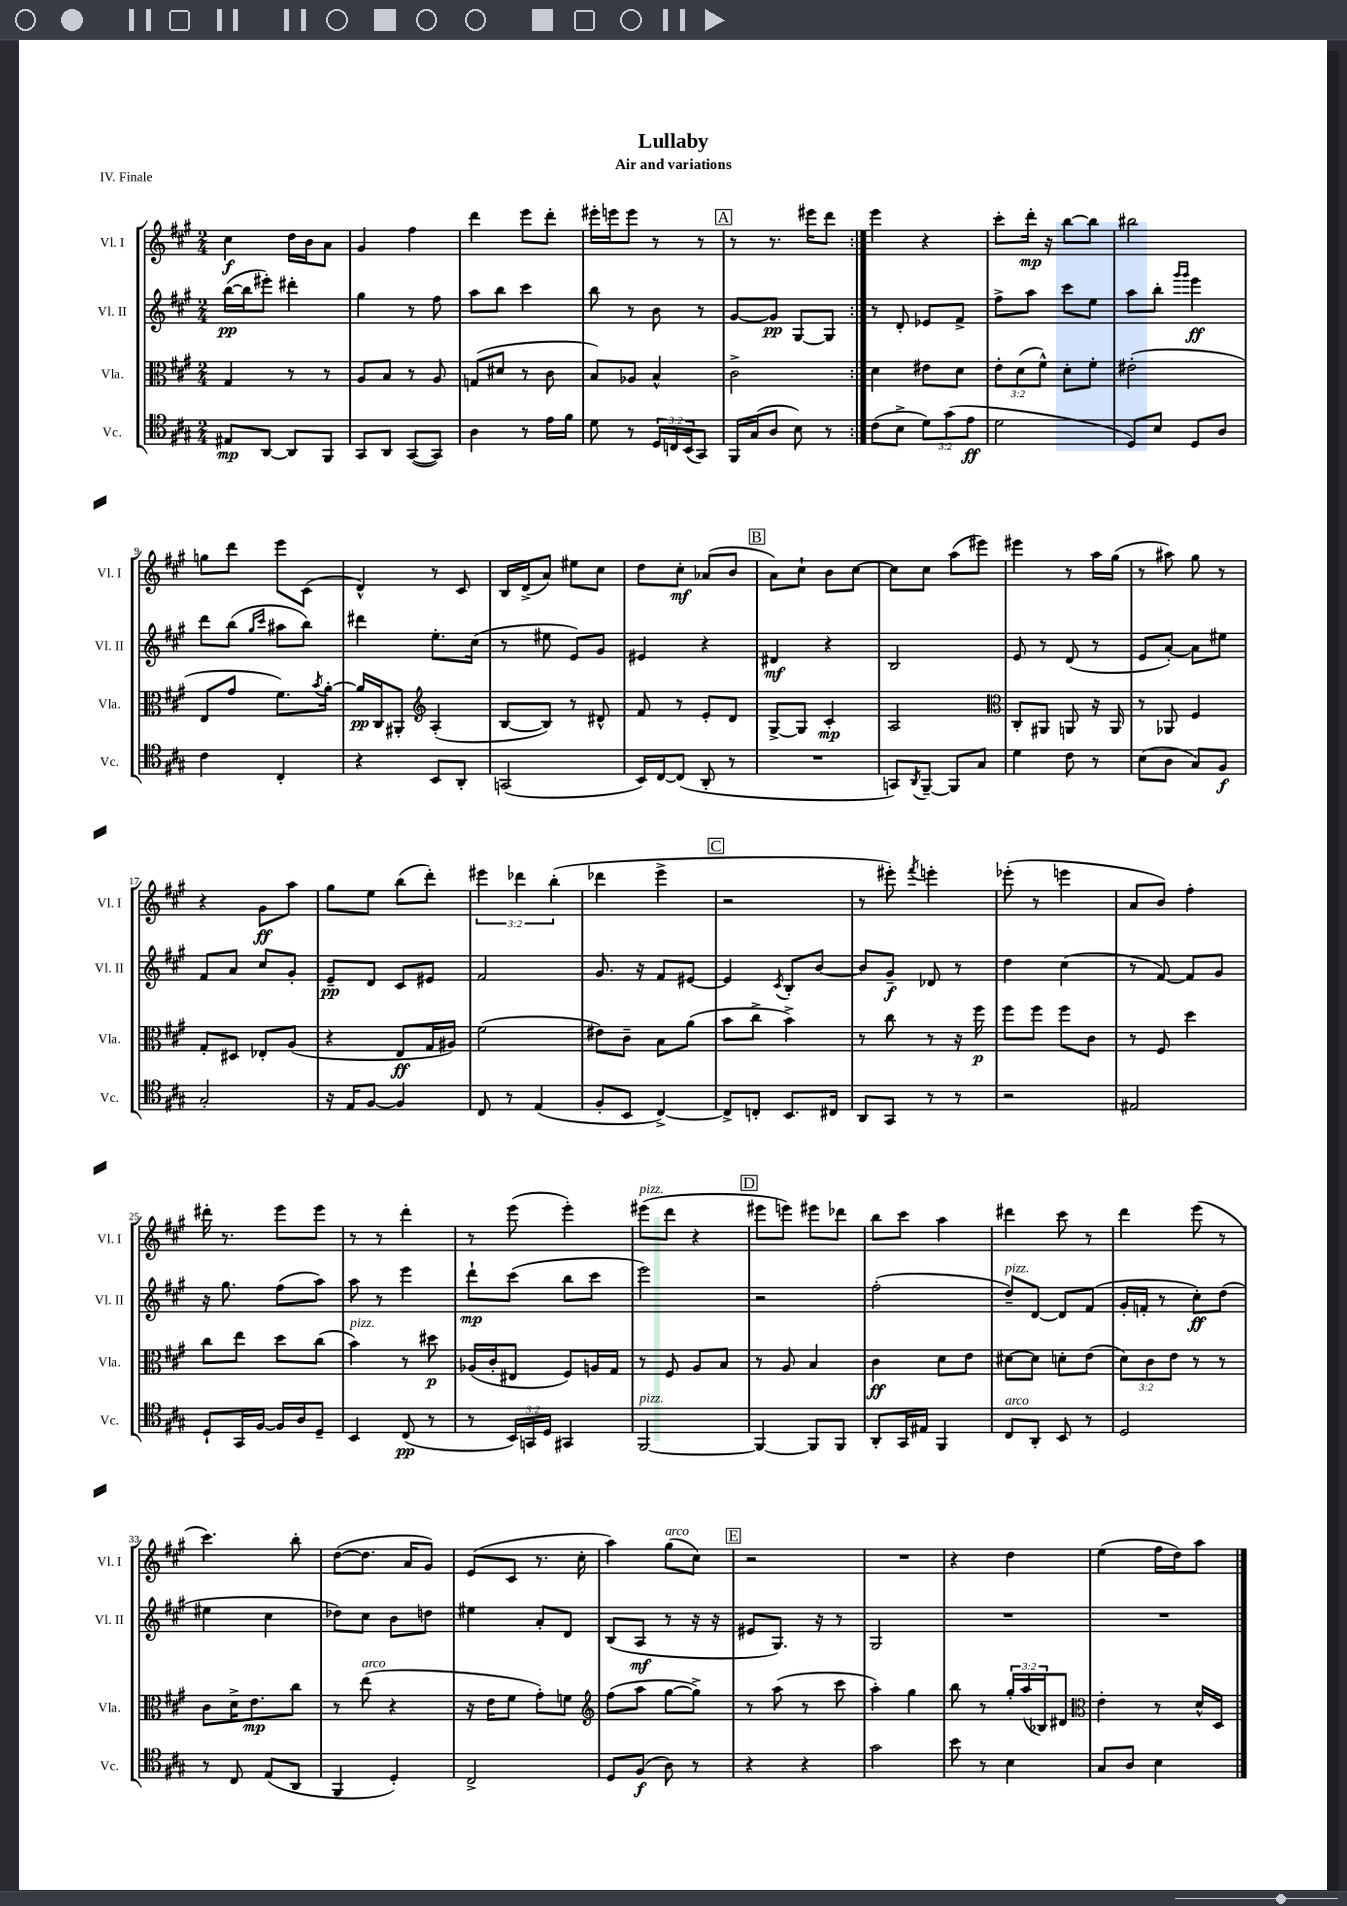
\header { title = "Lullaby" subtitle = "Air and variations" piece = "IV. Finale" }
<<
\new StaffGroup <<
\new Staff = "s0" \with { instrumentName = "Vl. I" shortInstrumentName = "Vl. I" } {
    \clef treble \key a \major \numericTimeSignature \time 2/4 \override Staff.TupletNumber.text = #tuplet-number::calc-fraction-text
    \repeat volta 2 { cis''4\f d''16 b'16 a'8 |
    gis'4 fis''4 |
    d'''4 e'''8 d'''8-. |
    eis'''16-. e'''16 e'''8 r8 r8 |
    \mark \markup { \box "A" } r8 r8. eis'''16 d'''8 | }
    e'''4 r4 |
    cis'''8-. d'''16-.\mp r16 b''8~ b''8 |
    bis''2 |
    g''8 d'''8 e'''8 cis'8( |
    d'4-^) r8 cis'8 |
    b16 d'16->( a'8) eis''8 cis''8 |
    d''8 cis''8-.\mf aes'8( b'8 |
    \mark \markup { \box "B" } a'8) cis''8-! b'8 cis''8~ |
    cis''8 cis''8 a''8( eis'''8) |
    eis'''4 r8 a''16 gis''16( |
    r8 ais''8) gis''8 r8 |
    r4 gis'8\ff a''8 |
    gis''8 e''8 b''8( d'''8-.) |
    \tuplet 3/2 { eis'''4 des'''4 b''4-.( } |
    des'''4 e'''4-> |
    \mark \markup { \box "C" } r2 |
    r8 eis'''8-.) \acciaccatura { fis'''8 } e'''4-. |
    ees'''8-.( r8 e'''4 |
    a'8 b'8) fis''4-. |
    dis'''16-. r8. e'''8 e'''8 |
    r8 r8 d'''4-. |
    r8 e'''8( e'''4-.) |
    eis'''8^\markup { \italic "pizz." }( d'''8 r4 |
    \mark \markup { \box "D" } eis'''8 e'''8) eis'''8 des'''8 |
    b''8 cis'''8 a''4 |
    dis'''4 cis'''8 r8 |
    d'''4 e'''8( r8 |
    cis'''4.) b''8-. |
    d''8~( d''8. a'16 gis'8) |
    e'8( cis'8 r8. cis''16-. |
    a''4) gis''8^\markup { \italic "arco" }( cis''8) |
    \mark \markup { \box "E" } r2 |
    R2 |
    r4 d''4 |
    e''4( fis''16 d''16) a''8 \bar "|." |
}
\new Staff = "s1" \with { instrumentName = "Vl. II" shortInstrumentName = "Vl. II" } {
    \clef treble \key a \major \numericTimeSignature \time 2/4
    \repeat volta 2 { b''16~\pp( b''16 eis'''8-.) dis'''4-. |
    gis''4 r8 fis''8 |
    a''8 b''8 cis'''4 |
    b''8 r8 b'8 r8 |
    \mark \markup { \box "A" } gis'8~ gis'8\pp gis8~ gis8 | }
    r8 d'8-. ees'8 fis'8-> |
    fis''8-> a''8 cis'''8 e''8 |
    a''8 b''8-. \grace { gis'''16 gis'''16 } e'''4\ff |
    d'''8 b''8( \grace { gis''16 cis'''16 } ais''8 b''8) |
    dis'''4 e''8.-. cis''16( |
    r8 eis''8 e'8) gis'8 |
    eis'4 r4 |
    \mark \markup { \box "B" } dis'4\mf r4 |
    b2 |
    e'8 r8 d'8( r8 |
    e'8 a'8~-.) a'8 eis''8 |
    fis'8 a'8 cis''8 gis'8-. |
    e'8--\pp d'8 cis'8 eis'8 |
    fis'2 |
    gis'8. r16 fis'8 eis'8~ |
    \mark \markup { \box "C" } eis'4 \acciaccatura { cis'8 } b8-. b'8~ |
    b'8 gis'8--\f des'8 r8 |
    d''4 cis''4( |
    r8 fis'8~) fis'8 gis'8 |
    r16 gis''8. fis''8( a''8) |
    a''8 r8 e'''4 |
    d'''8-!\mp cis'''8( b''8 cis'''8 |
    e'''2) |
    \mark \markup { \box "D" } r2 |
    fis''2-.( |
    d''8--^\markup { \italic "pizz." }) d'8~ d'8 fis'8( |
    gis'16-. f'16-. r8 cis''8-.\ff) d''8( |
    eis''4 cis''4 |
    des''8) cis''8 b'8 d''8 |
    eis''4 a'8-. d'8 |
    b8( a8\mf r8 r16 r16 |
    \mark \markup { \box "E" } eis'8 gis8.) r16 r8 |
    gis2 |
    R2 |
    R2 \bar "|." |
}
\new Staff = "s2" \with { instrumentName = "Vla." shortInstrumentName = "Vla." } {
    \clef alto \key a \major \numericTimeSignature \time 2/4 \override Staff.TupletNumber.text = #tuplet-number::calc-fraction-text
    \repeat volta 2 { gis4 r8 r8 |
    a8 b8 r8 a8 |
    g8( dis'8 r8 cis'8 |
    b8) aes8 b4-^ |
    \mark \markup { \box "A" } cis'2-> | }
    d'4 eis'8 d'8 |
    \tuplet 3/2 { e'8-. d'8( fis'8-^) } d'8-. fis'8-. |
    eis'2-.( |
    e8 gis'8 fis'8.) \acciaccatura { b'8 } a'16~-. |
    a'16\pp cis16 ais,8-. \clef treble a4-.( |
    b8~ b8) r8 dis'8-^ |
    fis'8 r8 e'8-. d'8 |
    \mark \markup { \box "B" } gis8~-> gis8 cis'4-.\mp |
    a2 |
    \clef alto cis8-. ais,8 a,8 r16 a,16 |
    r8 aes,8 fis4 |
    gis8-. dis8 ees8-. a8( |
    r4 e8\ff gis16 ais16) |
    fis'2( |
    eis'8) cis'8-- b8 a'8( |
    \mark \markup { \box "C" } b'8 cis''8-> b'4->) |
    r8 cis''8 r8 r16 fis''16\p |
    fis''8 fis''8 fis''8 cis'8 |
    r8 fis8 d''4 |
    cis''8 e''8 d''8 cis''8( |
    b'4^\markup { \italic "pizz." }) r8 dis''8\p |
    aes16( cis'16-. eis8 fis8) a16 gis16 |
    r8 fis8 a8 b8 |
    \mark \markup { \box "D" } r8 a8 b4 |
    cis'4\ff d'8 e'8 |
    dis'8~ dis'8 d'8-. e'8( |
    \tuplet 3/2 { d'8) cis'8 e'8 } r8 r8 |
    cis'8 d'16-> e'8.\mp cis''8 |
    r8 e''8^\markup { \italic "arco" }( r4 |
    r16 e'16 fis'8 gis'8-.) f'8 |
    \clef treble fis''8( a''8 gis''8~ gis''8->) |
    \mark \markup { \box "E" } r8 a''8( r8 cis'''8 |
    a''4-.) gis''4 |
    b''8 r8 \tuplet 3/2 { gis''16-. a''16( bes16) } dis'8 |
    \clef alto e'4-. r8 d'16-^ d16 \bar "|." |
}
\new Staff = "s3" \with { instrumentName = "Vc." shortInstrumentName = "Vc." } {
    \clef tenor \key a \major \numericTimeSignature \time 2/4 \override Staff.TupletNumber.text = #tuplet-number::calc-fraction-text
    \repeat volta 2 { eis8\mp a,8~ a,8 fis,8 |
    gis,8 a,8 gis,8~( gis,8) |
    a4 r8 e'16 fis'16 |
    d'8 r8 \tuplet 3/2 { d16 c16 b,16( } gis,8) |
    \mark \markup { \box "A" } fis,16 gis16( a8 b8) r8 | }
    cis'8( b8-> \tuplet 3/2 { d'8) gis'8( e'8\ff } |
    d'2 |
    d8) b8 d8 a8 |
    cis'4 cis4-. |
    r4 b,8 a,8-. |
    g,2( |
    b,16) cis16~ cis8( a,8-. r8 |
    \mark \markup { \box "B" } R2 |
    g,8) \acciaccatura { a,8 } fis,8~-- fis,8 gis8 |
    d'4 cis'8 r8 |
    b8( a8 gis8) fis8\f |
    gis2-. |
    r16 e16 fis8~ fis4 |
    cis8 r8 e4( |
    fis8-. b,8 cis4~->) |
    \mark \markup { \box "C" } cis8-> c8-. b,8. cis16 |
    a,8 gis,8 r8 r8 |
    r2 |
    eis2 |
    d8-! gis,16 fis16~ fis16 a16 d8-- |
    b,4 cis8\pp( r8 |
    r8 \tuplet 3/2 { b,16) g,16 d16 } gis,4 |
    fis,2~^\markup { \italic "pizz." } |
    \mark \markup { \box "D" } fis,4~ fis,8 fis,8 |
    a,8-. gis,16 eis16 fis,4 |
    cis8^\markup { \italic "arco" } a,8-. b,8 r8 |
    d2 |
    r8 cis8 e8( a,8 |
    fis,4 d4-.) |
    cis2-> |
    d8 fis8\f( a8) r8 |
    \mark \markup { \box "E" } r4 r4 |
    gis'2 |
    b'8 r8 b4 |
    gis8 a8 b4 \bar "|." |
}
>>
>>
